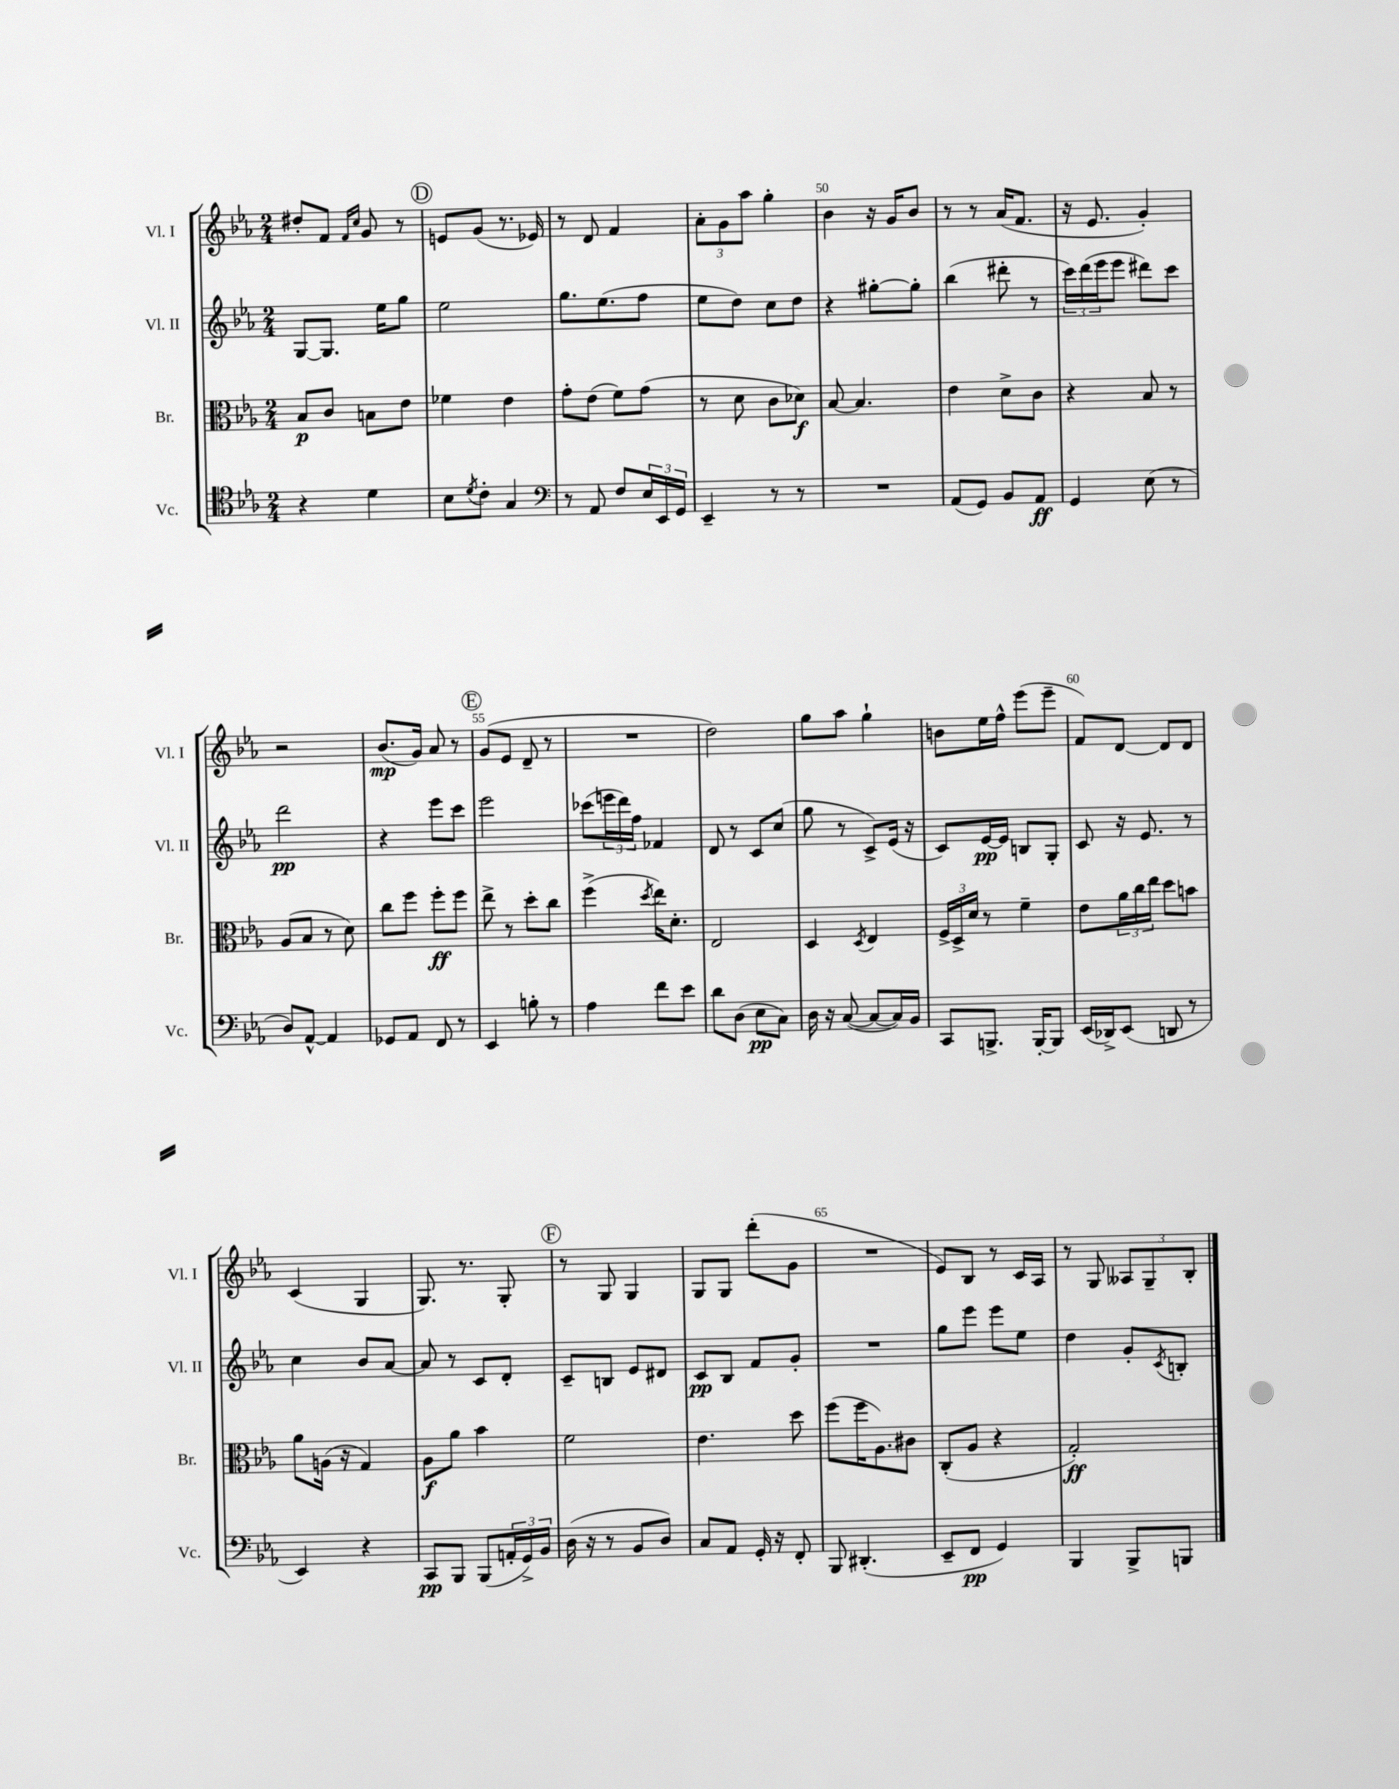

**kern	**kern	**kern	**kern
*staff4	*staff3	*staff2	*staff1
*clefC4	*clefC3	*clefG2	*clefG2
*k[b-e-a-]	*k[b-e-a-]	*k[b-e-a-]	*k[b-e-a-]
*M2/4	*M2/4	*M2/4	*M2/4
4r	8B-	[8G	8dd#'
.	8c	8.G]	8f
.	.	.	16qqf
.	.	.	16qqcc
4d	8B	.	8g
.	.	16ee-	.
.	8e-	8gg	8r
=	=	=	=
8B-	4f-	2ee-	8e
8qd	.	.	.
8c'	.	.	(8g
4G	4e-	.	8.r
.	.	.	16e-)
=	=	=	=
*clefF4	*	*	*
8r	8g'	8.gg	8r
8AA-	(8e-	.	8d
.	.	(8.ee-	.
8F	8f)	.	4f
24E-	(8g	8ff	.
24EE-	.	.	.
24GG	.	.	.
=	=	=	=
4EE-~	8r	8ee-	12a-'
.	.	.	12g
.	8d	8dd)	.
.	.	.	12aa-
8r	8c	8cc	4gg'
8r	8d-)	8dd	.
=	=	=	=
2r	[8B-	4r	4b-
.	4.B-]	.	.
.	.	[8gg#'	16r
.	.	.	16g
.	.	8gg#']	8b-
=	=	=	=
(8AA-	4e-	(4bb-	8r
8GG)	.	.	8r
8BB-	8d^	8ddd#'	(16a-
.	.	.	8.f
8AA-	8c	8r	.
=	=	=	=
4GG	4r	24ccc)	16r
.	.	(24ddd	.
.	.	.	8.e-
.	.	24eee-	.
.	.	8eee-	.
(8E-	8B-	8ddd#)	4g')
8r	8r	8ccc	.
=	=	=	=
8D)	(8A-	2ddd	2r
[8AA-^^	8B-	.	.
4AA-]	8r	.	.
.	8d)	.	.
=	=	=	=
8GG-	8cc	4r	(8.b-
8AA-	8ff	.	.
.	.	.	16g)
8FF	8ff'	8eee-	8a-
8r	8ff	8ccc	8r
=	=	=	=
4EE-	8ee-^	2eee-	(8g
.	8r	.	8e-
8B'	8dd'	.	8d~
8r	8cc	.	8r
=	=	=	=
4A-	(4ff^	(8ccc-	2r
.	.	24eee	.
.	.	24ddd)	.
.	.	24ff	.
.	8qdd	.	.
8f	16ee-)	4f-	.
.	8.d'	.	.
8e-	.	.	.
=	=	=	=
8d	2E-	8d	2dd)
(8D	.	8r	.
8E-	.	8c	.
8C)	.	(8cc	.
=	=	=	=
16D	4D	8gg	8gg
16r	.	.	.
([8C	.	8r	8aa-
.	8qD	.	.
8C_	4E-	8c^)	4gg`
16C])	.	(16e-	.
16BB-	.	16r	.
=	=	=	=
8CC	24F^	8c)	8b
.	24D^	.	.
.	24d	.	.
8.BBB^	8r	[16e-	16ee-
.	.	16e-]	16ff^^
.	4f~	8B	(8eee-
[16BBB'	.	.	.
8BBB]	.	8G'	8eee-~
=	=	=	=
(16EE-	8e-	8c	8f)
16DD-^)	.	.	.
(8EE-	24a-	16r	[8d
.	24cc	.	.
.	.	8.e-	.
.	24ee-	.	.
8DD	8dd	.	8d]
8r	8b	8r	8d
=	=	=	=
4EE-)	8a-	4cc	(4c
.	(16A	.	.
.	16r	.	.
4r	4G)	8b-	4G
.	.	[8a-	.
=	=	=	=
8CC	8A-	8a-]	8.G)
8BBB-	8a-	8r	.
.	.	.	8.r
(8BBB-	4b-	8c	.
24AA'	.	8d'	8G'
24GG^)	.	.	.
24BB-	.	.	.
=	=	=	=
(16D	2f	8c~	8r
16r	.	.	.
8r	.	8B	8G
8BB-	.	8e-	4G
8D)	.	8d#	.
=	=	=	=
8C	4.e-	8c	8G
8AA-	.	8B-	8G
16GG'	.	8f	(8ddd'
16r	.	.	.
8FF'	8dd	8g'	8g
=	=	=	=
8BBB-	(8ff	2r	2r
(4.DD#'	16ff	.	.
.	8.A-)	.	.
.	8c#	.	.
=	=	=	=
8EE-~	(8C'	8gg	8e-)
8FF	8A-	8eee-	8B-
4GG)	4r	8eee-	8r
.	.	8ee-	16c
.	.	.	16A-
=	=	=	=
4BBB-	2G')	4dd	8r
.	.	.	8G
8BBB-^	.	8g'	12A--
.	.	.	12G~
.	.	8qc	.
8BBB	.	8B'	.
.	.	.	12B-'
==	==	==	==
*-	*-	*-	*-
